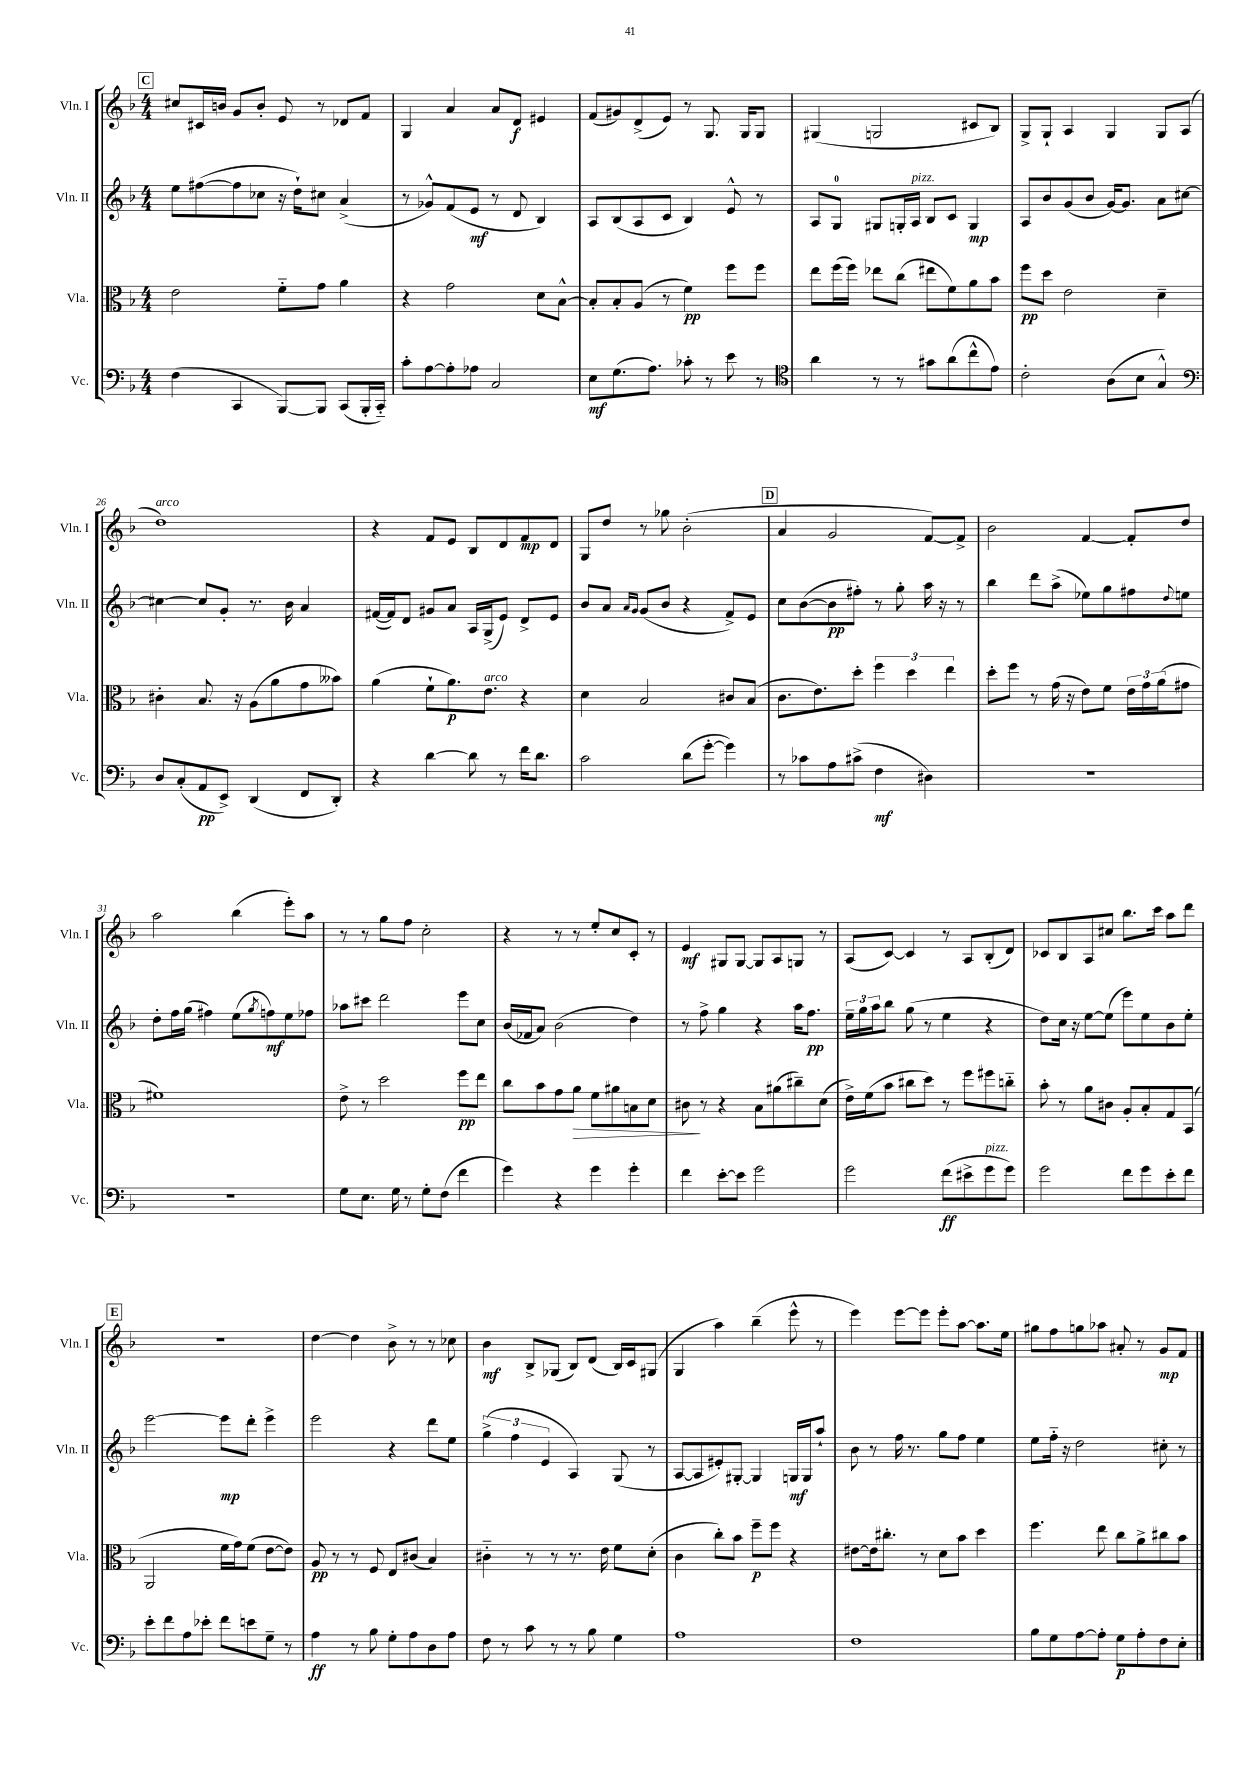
<<
\new StaffGroup <<
\new Staff = "s0" \with { instrumentName = "Vln. I" shortInstrumentName = "Vln. I" } {
    \clef treble \key f \major \numericTimeSignature \time 4/4
    \mark \markup { \box "C" } cis''8 cis'16 b'16 g'8 b'8-. e'8 r8 des'8 f'8 |
    g4 a'4 a'8 d'8\f eis'4 |
    f'8( gis'8) d'8->( e'8) r8 g8. g16 g8 |
    gis4( g2 cis'8 bes8) |
    g8-> g8-! a4 g4 g8 a8( |
    d''1^\markup { \italic "arco" }) |
    r4 f'8 e'8 bes8 d'8 f'8\mp d'8 |
    g8 d''8 r8 ges''8 bes'2-.( |
    \mark \markup { \box "D" } a'4 g'2 f'8~) f'8-> |
    bes'2 f'4~ f'8-. d''8 |
    a''2 bes''4( e'''8-.) a''8 |
    r8 r8 g''8 f''8 c''2-. |
    r4 r8 r8 e''8-. c''8 c'8-. r8 |
    e'4\mf gis8 gis8~ gis8 a8 g8 r8 |
    a8( c'8~) c'4 r8 a8 bes8-.( d'8) |
    ces'8 bes8 a8 cis''8 bes''8. c'''16 a''8 d'''8 |
    \mark \markup { \box "E" } R1 |
    d''4~ d''4 bes'8-> r8 r8 ces''8 |
    bes'4\mf bes8-> ges8( bes8) d'8( bes16) c'16 gis8( |
    g4 a''4) bes''4--( e'''8-^ r8 |
    e'''4) e'''8~ e'''8 e'''8-. a''8~ a''8. e''16 |
    gis''8 f''8 g''8 aes''8 ais'8-. r8 g'8\mp f'8 \bar "|." |
}
\new Staff = "s1" \with { instrumentName = "Vln. II" shortInstrumentName = "Vln. II" } {
    \clef treble \key f \major \numericTimeSignature \time 4/4
    \mark \markup { \box "C" } e''8 fis''8~( fis''8 ces''8 r16 d''16-!) cis''8 a'4->( |
    r8 ges'8-^) f'8( e'8\mf r8 d'8 bes4) |
    a8 bes8( a8 c'8 bes4) e'8-^ r8 |
    a8 g8-0 gis8 g16-. a16^\markup { \italic "pizz." } bes8 c'8 g4\mp |
    a8 bes'8 g'8( bes'8 g'16~) g'8. a'8 cis''8~ |
    cis''4~ cis''8 g'8-. r8. bes'16 a'4 |
    fis'16~( fis'16) d'8 gis'8 a'8 a16 g16->( e'8) d'8-> e'8 |
    bes'8 a'8 \grace { a'16 g'16 } g'8( bes'8 r4 f'8->) e'8 |
    \mark \markup { \box "D" } c''8 bes'8~( bes'8\pp fis''8-.) r8 g''8-. a''16 r16 r8 |
    bes''4 d'''8 a''8->( ees''8) g''8 fis''8 \appoggiatura { d''8 } e''8 |
    d''8-. f''16 g''16( fis''4) e''8( \acciaccatura { g''8 } f''8\mf) e''8 fes''8 |
    aes''8 cis'''8 d'''2 e'''8 c''8 |
    bes'16( fes'16 a'8) bes'2( d''4) |
    r8 f''8-> g''4 r4 a''16 f''8.\pp |
    \tuplet 3/2 { e''16-- g''16 a''16 } bes''8 g''8( r8 e''4 r4 |
    d''8) c''16 r16 e''8~ e''8( e'''8) e''8 bes'8 e''8-. |
    \mark \markup { \box "E" } e'''2~ e'''8\mp d'''8-. e'''4-> |
    e'''2 r4 d'''8 e''8 |
    \tuplet 3/2 { g''4->( f''4 e'4 } a4) g8( r8 |
    a8~ a8 eis'8-.) gis8~-. gis4 g16\mf g16 a''8-! |
    bes'8 r8 f''16 r8. g''8 f''8 e''4 |
    e''8 f''16-_ r16 d''2 cis''8-. r8 \bar "|." |
}
\new Staff = "s2" \with { instrumentName = "Vla." shortInstrumentName = "Vla." } {
    \clef alto \key f \major \numericTimeSignature \time 4/4
    \mark \markup { \box "C" } e'2 f'8-_ g'8 a'4 |
    r4 g'2 d'8 bes8~-^ |
    bes8-. bes8-. a8( r8 f'4\pp) f''8 f''8 |
    e''8 f''16( f''16) ees''8 c''8( eis''8 f'8) a'8 bes'8 |
    f''8\pp d''8 e'2 d'4-- |
    cis'4-. bes8. r16 a8( a'8 g'8 beses'8) |
    a'4( f'8-! a'8.\p) e'8.^\markup { \italic "arco" } r4 |
    d'4 bes2 cis'8 bes8( |
    \mark \markup { \box "D" } c'8. e'8.) d''8-. \tuplet 3/2 { f''4 d''4 e''4 } |
    d''8-. f''8 r8 g'16( r16 e'8) f'8 \tuplet 3/2 { e'16 g'16 a'16( } gis'8 |
    fis'1) |
    e'8-> r8 d''2 f''8\pp e''8 |
    c''8 bes'8 g'8 a'8\> f'8 ais'8 b8 d'8 |
    cis'8\! r8 r4 bes8 ais'8( cis''8--) d'8( |
    e'16->) f'16( bes'8 cis''8 d''8) r8 f''8 fis''8 c''8-_ |
    bes'8-. r8 a'8 cis'8 a8-. bes8-. g8 bes,8( |
    \mark \markup { \box "E" } a,2 f'16 g'16) f'8( e'8~ e'8) |
    a8\pp r8 r8 f8 e8 cis'8( bes4) |
    cis'4-_ r8 r8 r8. e'16 f'8 d'8-.( |
    c'4 c''8-.) bes'8 f''8--\p f''8 r4 |
    eis'8~ eis'16 cis''8.-. r8 d'8 bes'8 d''4 |
    f''4. e''8 c''8 a'8-> cis''8 bes'8 \bar "|." |
}
\new Staff = "s3" \with { instrumentName = "Vc." shortInstrumentName = "Vc." } {
    \clef bass \key f \major \numericTimeSignature \time 4/4
    \mark \markup { \box "C" } f4( c,4 bes,,8~) bes,,8 c,8( bes,,16-. c,16-_) |
    c'8-. a8~ a8-. aes8 c2 |
    e8\mf g8.( a8.) ces'8-. r8 e'8 r8 |
    \clef tenor a'4 r8 r8 gis'8 a'8( c''8-^ e'8) |
    c'2-. a8( bes8 g4-^) |
    \clef bass d8 c8-.( a,8\pp e,8->) d,4( f,8 d,8-.) |
    r4 d'4~ d'8 r8 f'16 d'8. |
    c'2 d'8( g'8~-. g'4) |
    \mark \markup { \box "D" } r8 ces'8 a8 cis'8->( f4\mf dis4) |
    R1 |
    R1 |
    g8 e8. g16 r8 g8-. f8( f'4 |
    g'4) r4 g'4 g'4-. |
    f'4 e'8~-. e'8 g'2 |
    g'2 f'8\ff( eis'8-> g'8^\markup { \italic "pizz." } g'8) |
    g'2 f'8 g'8 e'8-. f'8 |
    \mark \markup { \box "E" } e'8-. f'8 a8 ees'8-. f'8 e'8 g8-- r8 |
    a4\ff r8 bes8 g8-. a8 d8 a8 |
    f8 r8 c'8 r8 r8 bes8 g4 |
    a1 |
    f1 |
    bes8 g8 a8~ a8-. g8\p a8-. f8 e8-. \bar "|." |
}
>>
>>
\layout { \context { \Score currentBarNumber = #21 } }
